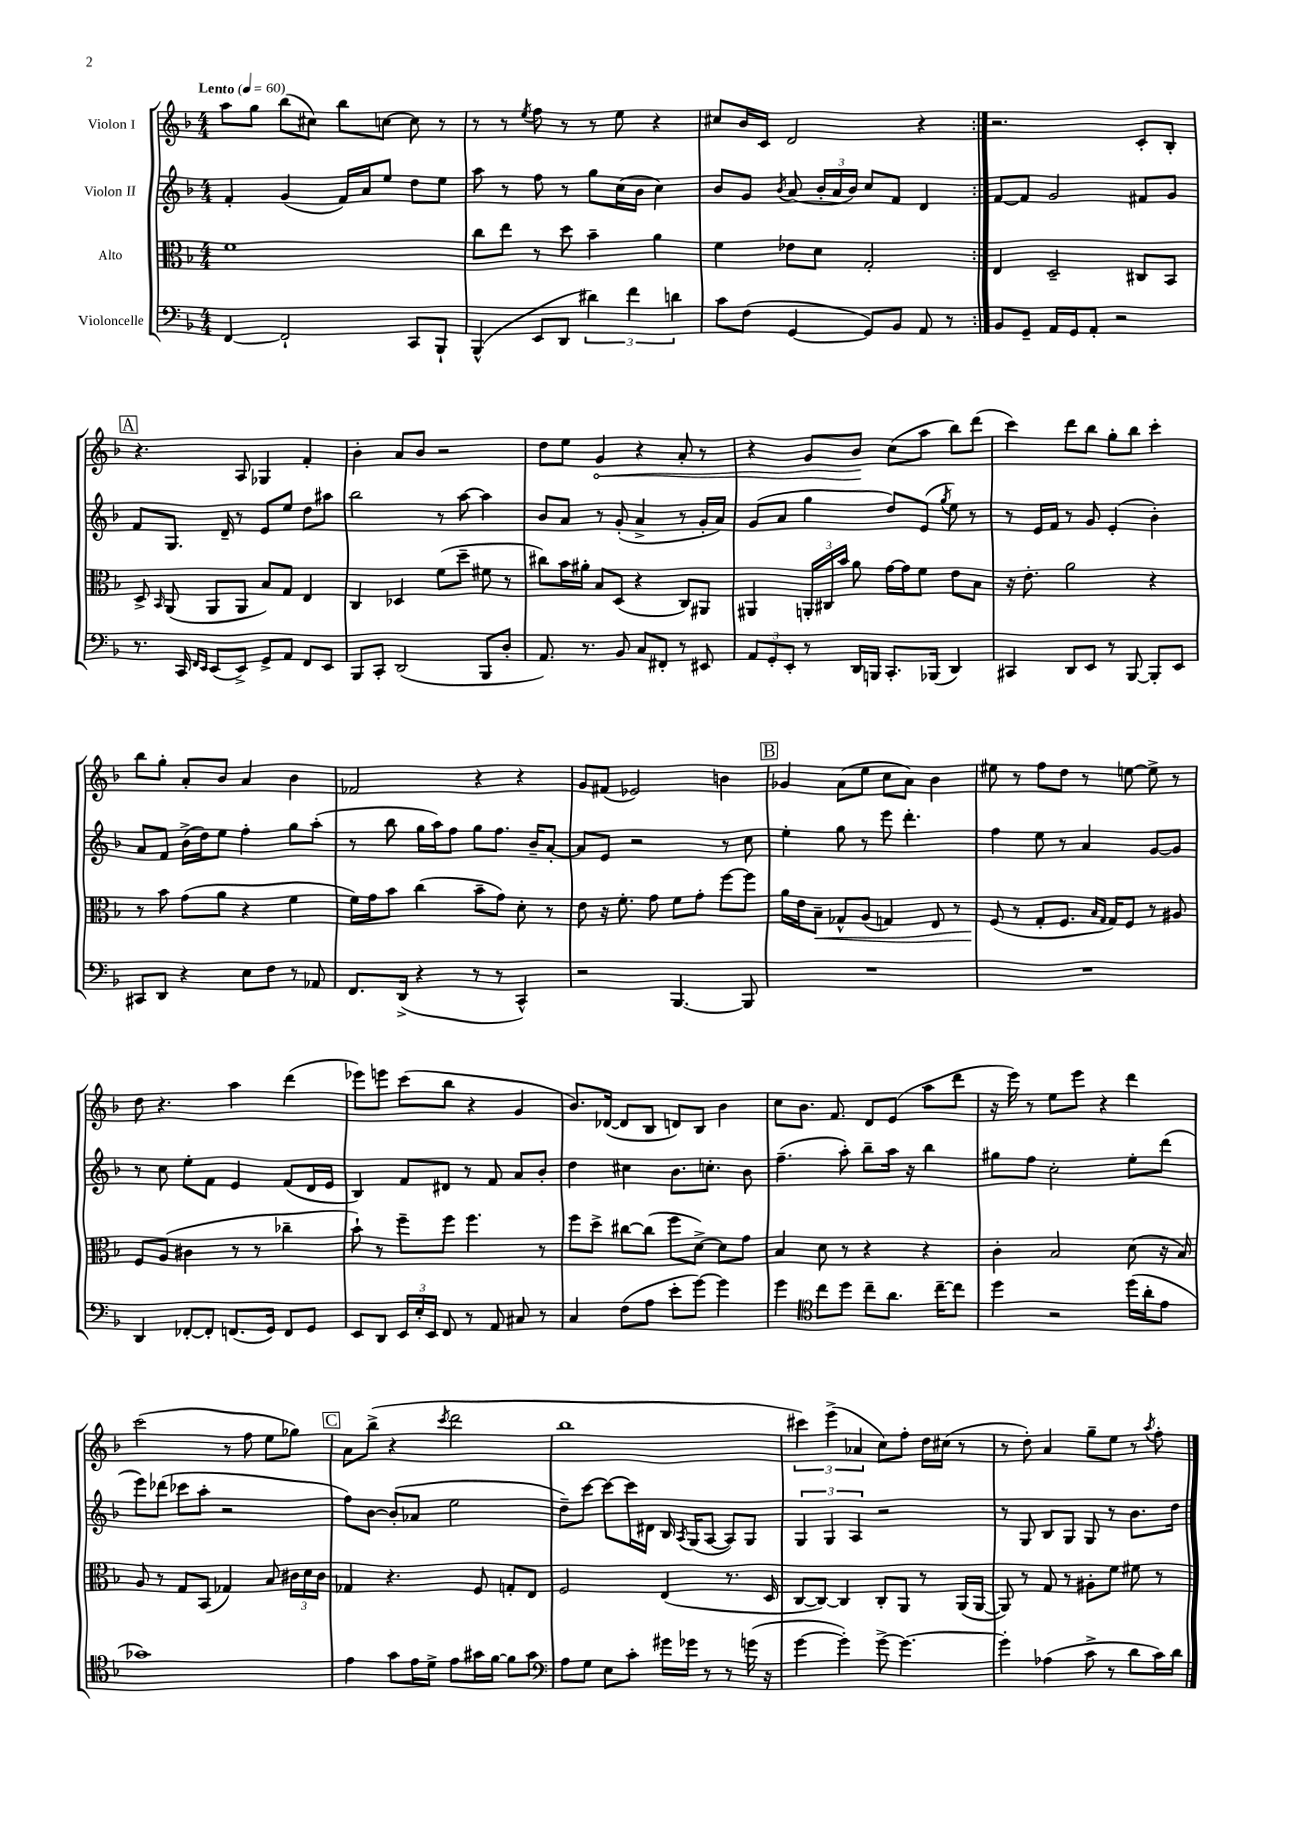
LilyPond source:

<<
\new StaffGroup <<
\new Staff = "s0" \with { instrumentName = "Violon I" } {
    \clef treble \key f \major \numericTimeSignature \time 4/4 \tempo "Lento" 4 = 60
    \autoBeamOff \repeat volta 2 { a''8[ g''8] bes''8[( cis''8]) bes''8[ c''8]~ c''8 r8 |
    r8 r8 \acciaccatura { e''8 } f''8 r8 r8 e''8 r4 |
    cis''8[ bes'16 c'16] d'2 r4 | }
    r2. c'8[-. bes8]-. |
    \mark \markup { \box "A" } r4. a8 ges4 f'4-. |
    bes'4-. a'8[ bes'8] r2 |
    d''8[ e''8] \once \override Hairpin.circled-tip = ##t g'4\< r4 a'8-. r8 |
    r4 g'8[ bes'8]\! c''8[( a''8] bes''8[) d'''8]( |
    c'''4) d'''8[ bes''8] g''8[-. bes''8] c'''4-. |
    bes''8[ g''8]-. a'8[-. bes'8] a'4 bes'4 |
    fes'2 r4 r4 |
    g'8[ fis'8]( ees'2) b'4 |
    \mark \markup { \box "B" } ges'4 a'8[( e''8] c''8[ a'8]) bes'4 |
    eis''8 r8 f''8[ d''8] r8 e''8~ e''8-> r8 |
    d''8 r4. a''4 d'''4( |
    ees'''8[) e'''8] c'''8[( bes''8] r4 g'4 |
    bes'8.[) des'16]~( des'8[ bes8] d'8[) bes8] bes'4 |
    c''8[ bes'8.] f'8. d'8[ e'8]( a''8[ d'''8] |
    r16 e'''16) r8 e''8[ e'''8] r4 d'''4 |
    c'''2( r8 f''8 e''8[ ges''8]) |
    \mark \markup { \box "C" } a'8[ bes''8]->( r4 \acciaccatura { c'''8 } d'''2 |
    bes''1 |
    \tuplet 3/2 { cis'''4) e'''4->( aes'4 } c''8[) f''8]-. d''16[ cis''16]( r8 |
    r8 d''8-.) a'4 g''8[-- e''8] r8 \acciaccatura { a''8 } f''8-. \bar "|." |
}
\new Staff = "s1" \with { instrumentName = "Violon II" } {
    \clef treble \key f \major \numericTimeSignature \time 4/4
    \autoBeamOff \repeat volta 2 { f'4-. g'4( f'16[) a'16 e''8] d''8[ e''8] |
    a''8 r8 f''8 r8 g''8[ c''16( bes'16] c''4) |
    bes'8[ g'8] \acciaccatura { bes'8 } a'8( \tuplet 3/2 { bes'16[-. a'16 bes'16]) } c''8[ f'8] d'4 | }
    f'8[~ f'8] g'2 fis'8[ g'8] |
    \mark \markup { \box "A" } f'8[ g8.] d'16-- r8 e'8[ e''8] d''8[ ais''8] |
    bes''2 r8 a''8~ a''4 |
    bes'8[ a'8] r8 g'8-.( a'4-> r8 g'16[-. a'16]) |
    g'8[( a'8] g''4 d''8[) e'8]( \acciaccatura { g''8 } e''8) r8 |
    r8 e'16[ f'16] r8 g'8 e'4-.( bes'4-.) |
    a'8[ f'8] bes'16[->( d''16) e''8] f''4-. g''8[ a''8]-.( |
    r8 bes''8 g''16[ a''16) f''8] g''8[ f''8.] bes'16[-- a'8]~-. |
    a'8[ e'8] r2 r8 c''8 |
    \mark \markup { \box "B" } e''4-. g''8 r8 e'''8 d'''4.-. |
    f''4 e''8 r8 a'4 g'8[~ g'8] |
    r8 c''8 e''8[-. f'8] e'4 f'8[( d'16 e'16] |
    bes4) f'8[ dis'8] r8 f'8 a'8[ bes'8]-. |
    d''4 cis''4 bes'8.[ c''8.]-. bes'8 |
    f''4.--( a''8-.) bes''8[-- a''16] r16 bes''4 |
    gis''8[ f''8] c''2-. e''8[-. d'''8]( |
    e'''8[) des'''8]( ces'''8[ a''8]-. r2 |
    \mark \markup { \box "C" } f''8[) bes'8]~ bes'8[-.( aes'8] e''2 |
    d''8[--) c'''8]~ c'''8[~ c'''16 dis'16] bes16 \acciaccatura { a8 } g16[( a8]~ a8[) g8] |
    \tuplet 3/2 { g4 g4 a4 } r2 |
    r8 g8 bes8[ g8] g8 r8 bes'8.[ d''16] \bar "|." |
}
\new Staff = "s2" \with { instrumentName = "Alto" } {
    \clef alto \key f \major \numericTimeSignature \time 4/4
    \autoBeamOff \repeat volta 2 { f'1 |
    c''8[ e''8] r8 d''8 bes'4-- a'4 |
    f'4 ees'8[ d'8] g2-. | }
    e4 d2-- cis8[ bes,8] |
    \mark \markup { \box "A" } d8-> \grace { bes,16 } a,8( a,8[ a,8] bes8[) g8] e4 |
    c4 des4 f'8[( d''8]-- fis'8 r8 |
    cis''8[) bes'16 ais'16]-. bes8[ d8]( r4 c8[) ais,8] |
    ais,4 \tuplet 3/2 { a,16[-. cis16 bes'16] } a'8 g'16[~ g'16 f'8] e'8[ bes8] |
    r16 e'8.-. a'2 r4 |
    r8 bes'8 g'8[( a'8] r4 f'4 |
    f'16[) g'16 bes'8] c''4( bes'8[-- g'8]) d'8-. r8 |
    e'8 r16 f'8.-. g'8 f'8[ g'8]-. f''8[~ f''8] |
    \mark \markup { \box "B" } a'16[ e'16 bes8]--\< ges8[-^ a8]( g4) e8 r8 |
    f8\!( r8 g8[-. f8.] \grace { bes16[ g16] } g16[) f8] r8 ais8 |
    f8[ a8]( cis'4 r8 r8 ces''4-- |
    bes'8-!) r8 f''8[-- f''8] f''4. r8 |
    f''8[ d''8]-> cis''8[~ cis''8]( f''8[ d'8]~->) d'8[ g'8] |
    bes4 d'8 r8 r4 r4 |
    c'4-. bes2 d'8( r16 bes16) |
    a8 r8 g8[ bes,8]( ges4) bes8 \tuplet 3/2 { cis'16[ d'16 cis'16] } |
    \mark \markup { \box "C" } ges4 r4. f8 g8[-. e8] |
    f2 e4( r8. d16 |
    c8[~ c8]~) c4 c8[-. a,8] r8 a,16[( a,16]~ |
    a,8) r8 g8 r8 ais8[-. f'8] fis'8 r8 \bar "|." |
}
\new Staff = "s3" \with { instrumentName = "Violoncelle" } {
    \clef bass \key f \major \numericTimeSignature \time 4/4
    \autoBeamOff \repeat volta 2 { f,4~ f,2-! c,8[ bes,,8]-! |
    bes,,4-^( e,8[ d,8] \tuplet 3/2 { dis'4) f'4 d'4 } |
    c'8[ f8]( g,4~ g,8[) bes,8] a,8 r8 | }
    bes,8[ g,8]-- a,16[ g,16 a,8]-. r2 |
    \mark \markup { \box "A" } r8. c,16 \grace { f,16[ e,16] } e,8[( e,8]->) g,8[-> a,8] f,8[ e,8] |
    bes,,8[ c,8]-. d,2( bes,,8[ d8]-. |
    a,8.) r8. bes,8 c8[ fis,8]-. r8 eis,8 |
    \tuplet 3/2 { a,8[ g,8-. e,8]-. } r8 d,16[ b,,16] c,8.[-. bes,,16]( d,4) |
    cis,4 d,8[ e,8] r8 bes,,8~ bes,,8[-. e,8] |
    cis,8[ d,8] r4 e8[ f8] r8 aes,8 |
    f,8.[ d,16]->( r4 r8 r8 c,4-^) |
    r2 bes,,4.~ bes,,8 |
    \mark \markup { \box "B" } R1 |
    R1 |
    d,4 fes,8[~-. fes,8]-. f,8.[( g,16]) f,8[ g,8] |
    e,8[ d,8] \tuplet 3/2 { e,16[ e16-. e,16] } f,8 r8 a,8 cis8 r8 |
    c4 f8[( a8] e'8[-. g'8]~) g'4 |
    g'4 \clef tenor c''8[ d''8] c''8[-- a'8.] c''16[~-- c''8] |
    d''4 r2 d''16[( a'16-. e'8] |
    ges'1) |
    \mark \markup { \box "C" } e'4 g'8[ e'16 d'16]-> e'8[ gis'16 f'16]~ f'8[ gis'8] |
    \clef bass a8[ g8] e8[ c'8]-. gis'16[ ges'16] r8 r8 g'16( r16 |
    g'4~ g'4-.) g'8~-> g'4.~ |
    g'4-. aes4( c'8-> r8 d'8[ c'16) d'16] \bar "|." |
}
>>
>>
\layout { \context { \Score \remove "Bar_number_engraver" } }
